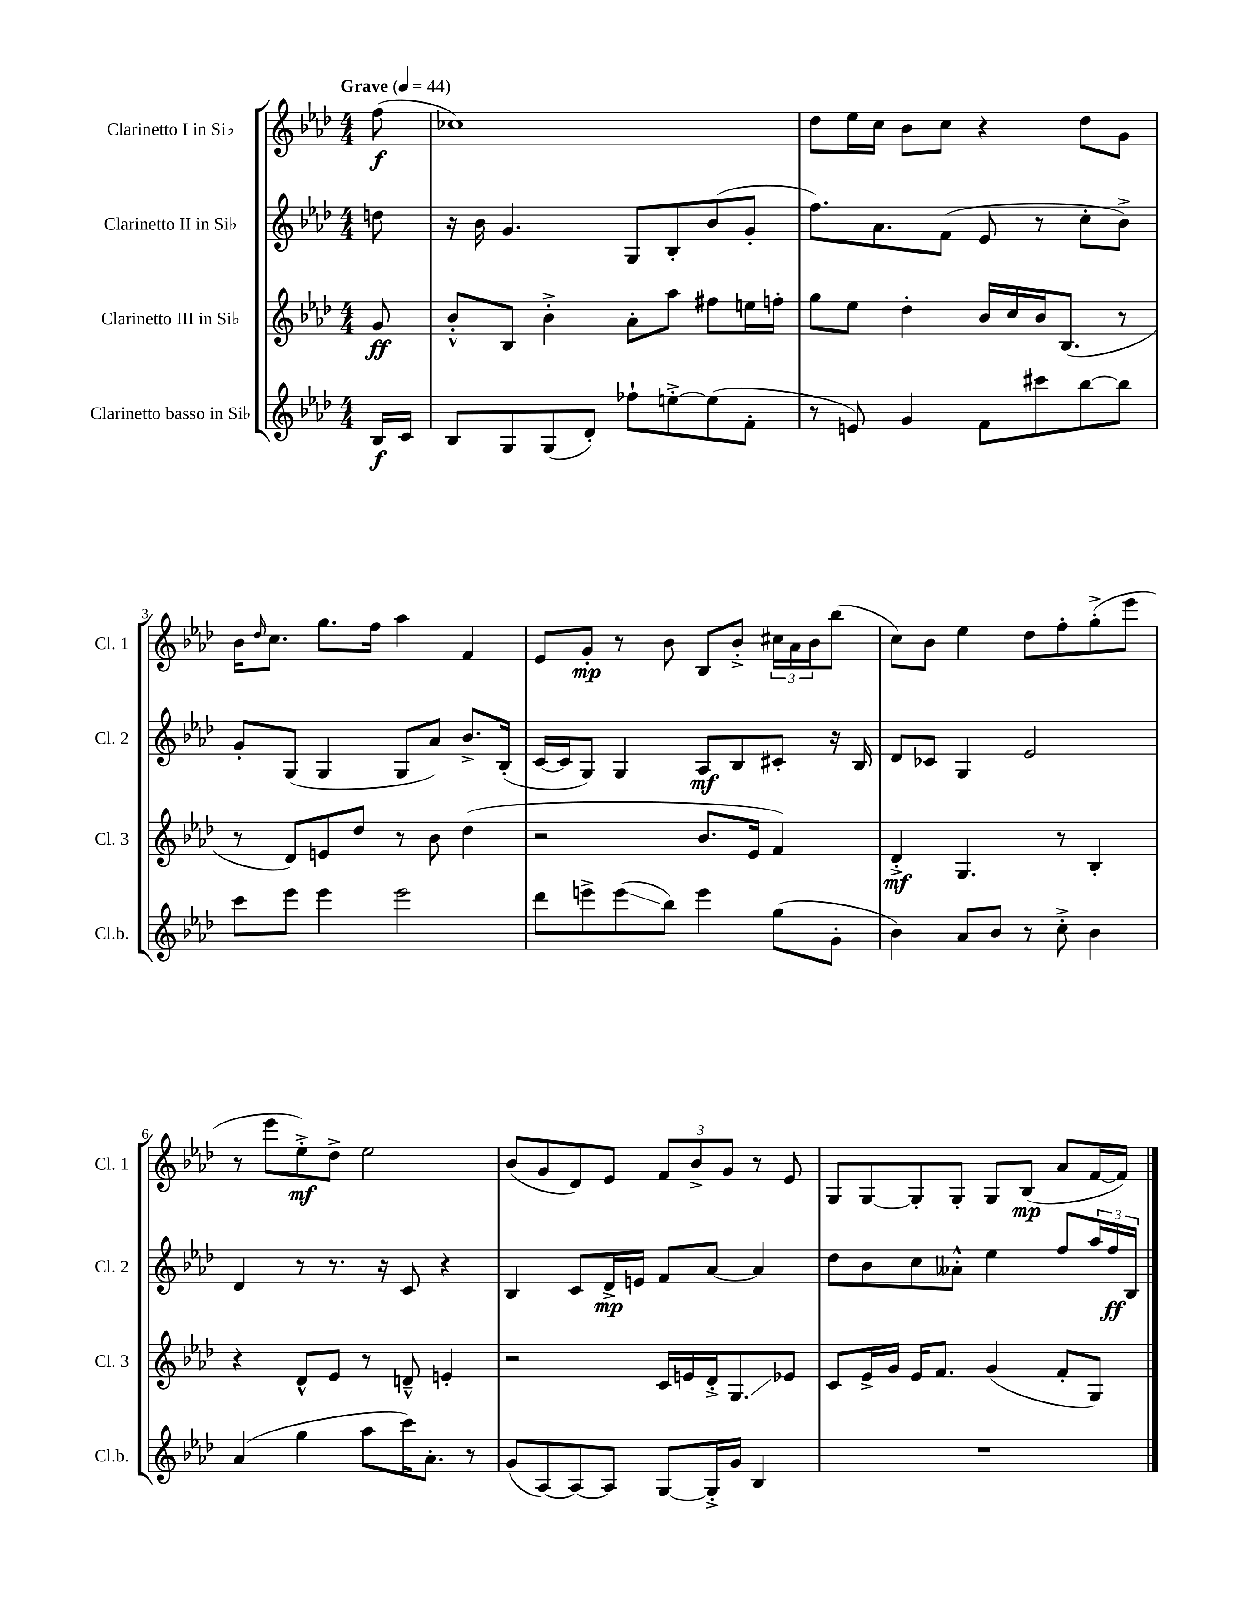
<<
\new StaffGroup <<
\new Staff = "s0" \with { instrumentName = "Clarinetto I in Sib" shortInstrumentName = "Cl. 1" } {
    \clef treble \key aes \major \numericTimeSignature \time 4/4 \partial 8 \tempo "Grave" 4 = 44
    f''8\f( |
    ces''1) |
    des''8 ees''16 c''16 bes'8 c''8 r4 des''8 g'8 |
    bes'16 \grace { des''16 } c''8. g''8. f''16 aes''4 f'4 |
    ees'8 g'8-.\mp r8 bes'8 bes8 bes'8-.-> \tuplet 3/2 { cis''16 aes'16 bes'16 } bes''8( |
    c''8) bes'8 ees''4 des''8 f''8-. g''8-.->( ees'''8 |
    r8 ees'''8 ees''8-.->\mf) des''8-> ees''2 |
    bes'8( g'8 des'8) ees'8 \tuplet 3/2 { f'8 bes'8-> g'8 } r8 ees'8 |
    g8 g8~ g8-. g8-. g8 bes8\mp( aes'8 f'16~ f'16) \bar "|." |
}
\new Staff = "s1" \with { instrumentName = "Clarinetto II in Sib" shortInstrumentName = "Cl. 2" } {
    \clef treble \key aes \major \numericTimeSignature \time 4/4 \partial 8
    d''8 |
    r16 bes'16 g'4. g8 bes8-. bes'8( g'8-. |
    f''8.) aes'8. f'8( ees'8 r8 c''8-. bes'8->) |
    g'8-. g8( g4 g8 aes'8) bes'8.-> bes16-.( |
    c'16~ c'16 g8) g4 aes8\mf bes8 cis'8-. r16 bes16 |
    des'8 ces'8 g4 ees'2 |
    des'4 r8 r8. r16 c'8 r4 |
    bes4 c'8 des'16->\mp e'16 f'8 aes'8~ aes'4 |
    des''8 bes'8 c''8 aeses'8-.-^ ees''4 f''8 \tuplet 3/2 { aes''16 f''16\ff bes16 } \bar "|." |
}
\new Staff = "s2" \with { instrumentName = "Clarinetto III in Sib" shortInstrumentName = "Cl. 3" } {
    \clef treble \key aes \major \numericTimeSignature \time 4/4 \partial 8
    g'8\ff |
    bes'8-.-^ bes8 bes'4-.-> aes'8-. aes''8 fis''8 e''16 f''16-. |
    g''8 ees''8 des''4-. bes'16 c''16 bes'16 bes8.( r8 |
    r8 des'8) e'8 des''8 r8 bes'8 des''4( |
    r2 bes'8. ees'16 f'4) |
    des'4-.->\mf g4. r8 bes4-. |
    r4 des'8-^ ees'8 r8 d'8---^ e'4-. |
    r2 c'16 e'16 des'16-.-> g8.\glissando ees'8 |
    c'8 ees'16-> g'16 ees'16 f'8. g'4( f'8-. g8) \bar "|." |
}
\new Staff = "s3" \with { instrumentName = "Clarinetto basso in Sib" shortInstrumentName = "Cl.b." } {
    \clef treble \key aes \major \numericTimeSignature \time 4/4 \partial 8
    bes16\f c'16 |
    bes8 g8 g8( des'8-.) fes''8-! e''8~-.-> e''8( f'8-. |
    r8 e'8) g'4 f'8 cis'''8 bes''8~ bes''8 |
    c'''8 ees'''8 ees'''4 ees'''2 |
    des'''8 e'''8-> e'''8\glissando( bes''8) e'''4 g''8( g'8-. |
    bes'4) aes'8 bes'8 r8 c''8-.-> bes'4 |
    aes'4( g''4 aes''8 c'''16) aes'8.-. r8 |
    g'8( aes8~) aes8~ aes8 g8~ g16-.-> g'16 bes4 |
    R1 \bar "|." |
}
>>
>>
